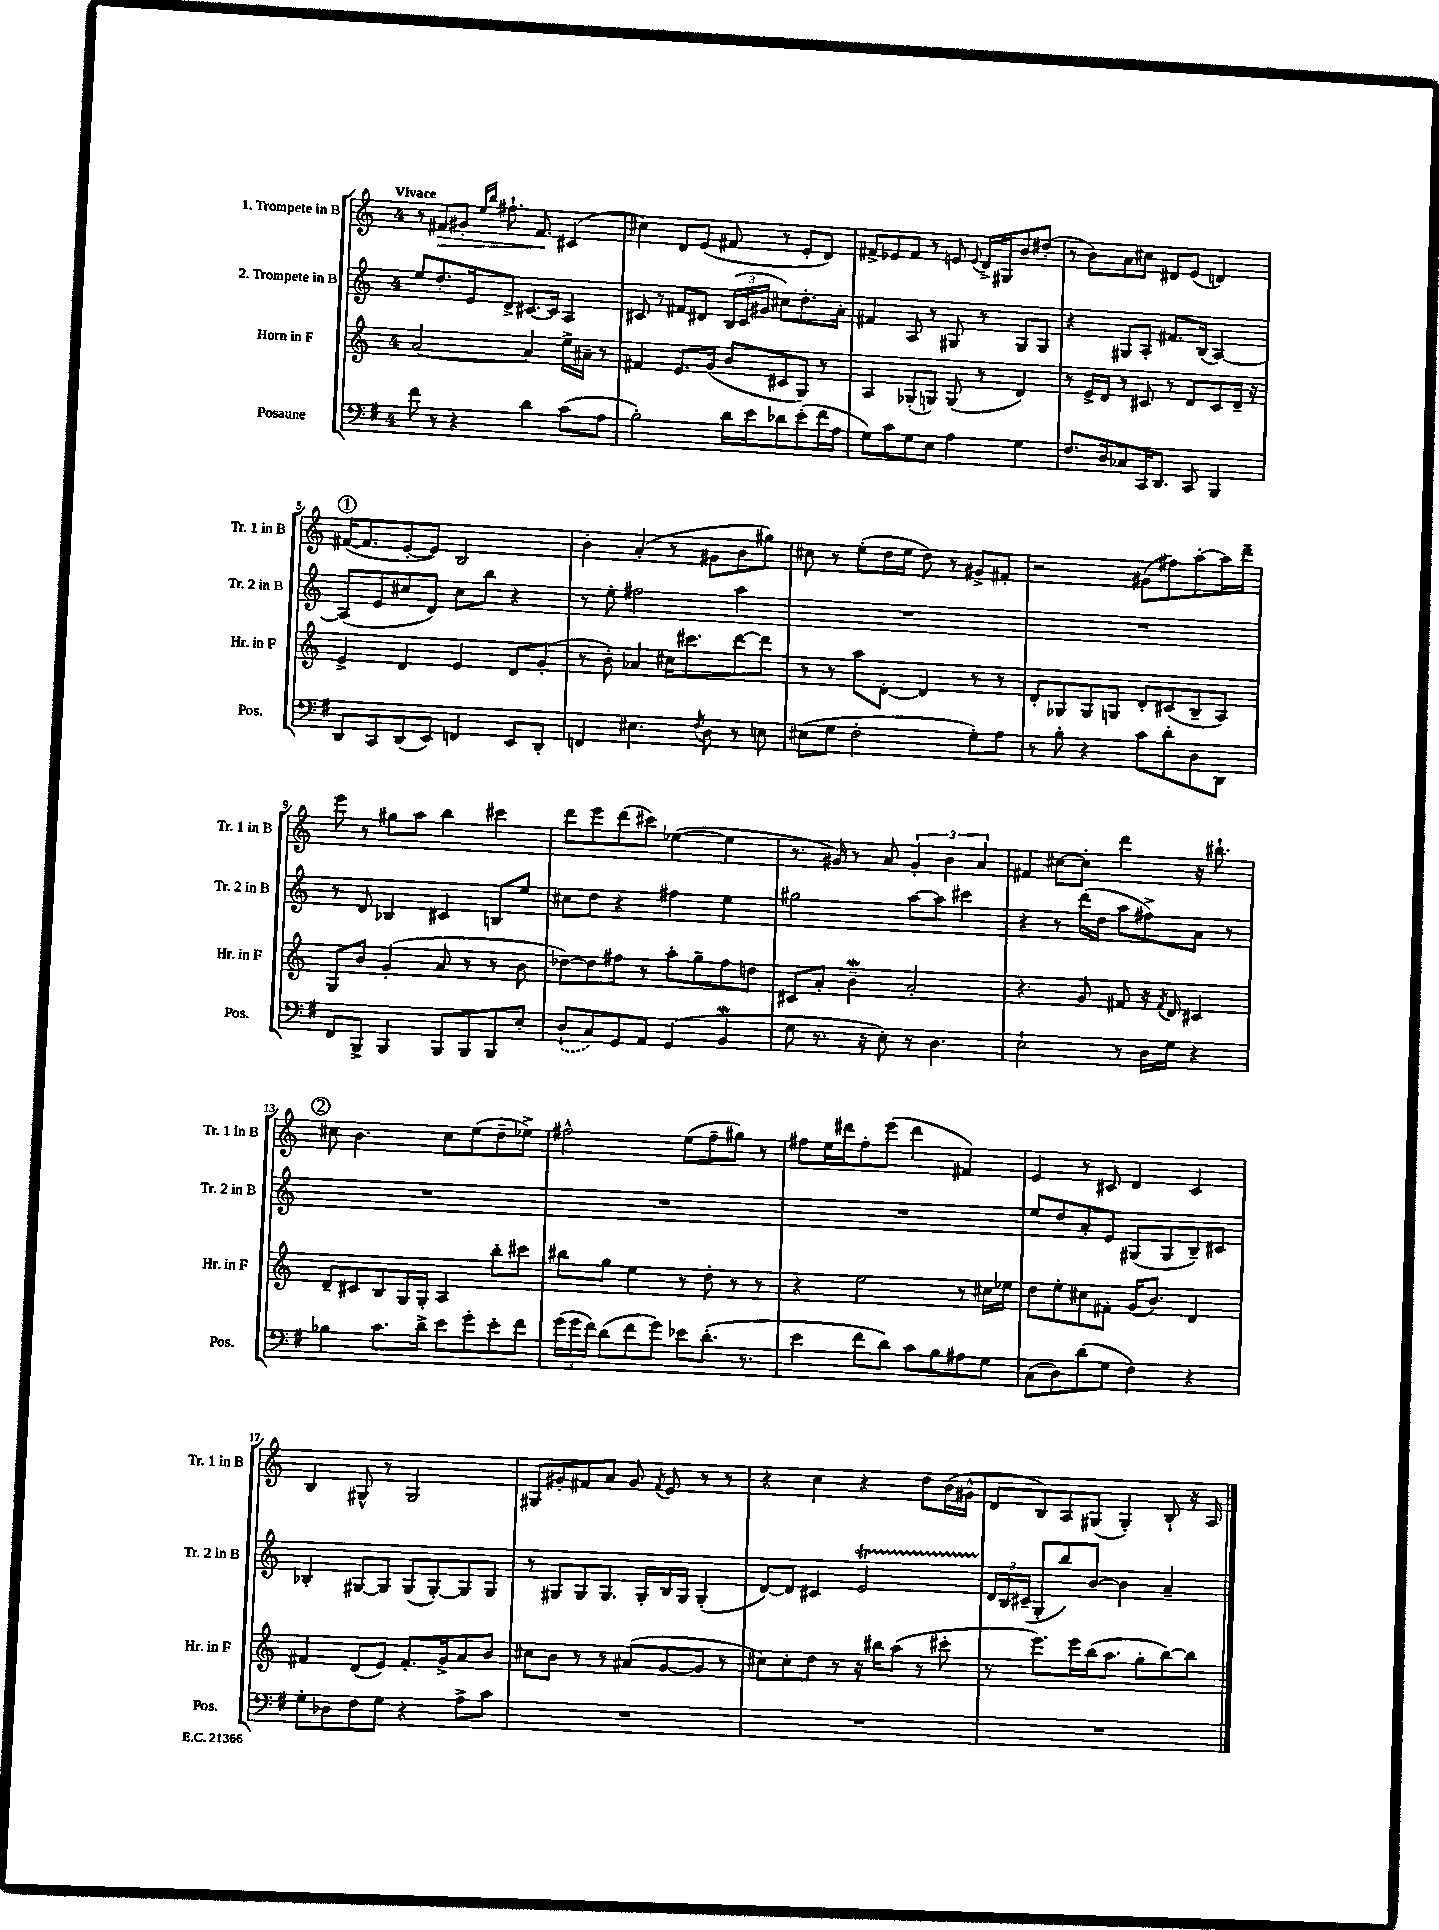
<<
\new StaffGroup <<
\new Staff = "s0" \with { instrumentName = "1. Trompete in B" shortInstrumentName = "Tr. 1 in B" } {
    \clef treble \key c \major \once \override Staff.TimeSignature.style = #'single-digit \time 4/4 \tempo "Vivace"
    \autoBeamOff r8 fis'8[\> gis'8]-. \grace { e''16[ b''16] } fis''8.-! fis'8.\! cis'4( |
    cis''4) d'8[ e'8]( fis'8 r8 e'8[-. d'8]) |
    fis'8[-> ees'8 fis'8] r8 e'8 \appoggiatura { e'8 } d'16[-> gis16 b'8 dis''8]-.( |
    r8 b'8[) a'8 cis''8] dis'8[ e'8]( d'4) |
    \mark \markup { \circle "1" } fis'16[~( fis'8. e'8~-. e'8]) b2 |
    b'4-. a'4-.( r8 gis'8[ b'8 gis''8]) |
    cis''8 r8 e''8[-.( d''16 e''16] d''8) r8 gis'8[-> fis'8]-. |
    r2 gis'8[( fis''8) a''8~-. a''16 d'''16]-- |
    e'''8 r8 gis''8[ a''8] b''4 cis'''4 |
    d'''8[ e'''8 d'''8( cis'''8]) ees''4~( ees''4 |
    r8. gis'16) r8 a'8 \tuplet 3/2 { gis'4-. b'4 a'4 } |
    fis'4 cis''8[~ cis''8]-. d'''4 r16 bis''8.-! |
    \mark \markup { \circle "2" } cis''8 b'4. cis''8[ e''8( d''8-- ees''8]->) |
    fis''2-^ e''8[( fis''8-- gis''8]) r8 |
    fis''8[ e''16 dis'''16 fis''8-. e'''8]( dis'''4 fis'4) |
    e'4 r8 cis'8 d'4 cis'4 |
    b4 gis8-^ r8 gis2 |
    gis8[ gis'8-. fis'8 a'8] gis'8 \acciaccatura { fis'8 } e'8 r8 r8 |
    r4 c''4 r4 d''8[ b'16( gis'16]-^ |
    d'8[ b8) a8 gis8]( gis4-.) b8-! r16 a16 \bar "|." |
}
\new Staff = "s1" \with { instrumentName = "2. Trompete in B" shortInstrumentName = "Tr. 2 in B" } {
    \clef treble \key c \major \once \override Staff.TimeSignature.style = #'single-digit \time 4/4
    \autoBeamOff e''8[ d''8.-. e'16 d'8]-> cis'8.[~ cis'16] a4 |
    cis'8 r8 fis'8[ dis'8] \tuplet 3/2 { b16[( cis'16 gis'16] } cis''8[) d''8.-. a'16]-. |
    fis'4 a8 r8 gis8 r8 gis8[ gis8] |
    r4 gis8[ a8]-. fis'8.[ b16]( a4~) |
    \mark \markup { \circle "1" } a8[( e'8 cis''8 d'8]) cis''8[ b''8] r4 |
    r8 e''8-. fis''2 a''4 |
    R1 |
    R1 |
    r8 d'8 bes4 cis'4 b8[ e''8] |
    cis''8[ d''8] r4 fis''4 e''4 |
    gis''2 a''8[~ a''8] cis'''4 |
    r4 r8 d'''16[( d''16] a''8[ fis''8->) a'8] r8 |
    \mark \markup { \circle "2" } R1 |
    R1 |
    R1 |
    e''8[ d''8 a'8-. e'8] gis8[( gis8 b8--) cis'8] |
    bes4-. gis8[~ gis8] gis8[( gis8~-.) gis8 gis8] |
    r8 gis8[ gis8 gis8.] gis16[-. b16 gis16] gis4-.( |
    d'8[~) d'8] cis'4 e'2\startTrillSpan |
    \tuplet 3/2 { d'16[\stopTrillSpan b16 cis'16]--( } g8[-. b''8) b'8]~ b'4 a'4-- \bar "|." |
}
\new Staff = "s2" \with { instrumentName = "Horn in F" shortInstrumentName = "Hr. in F" } {
    \clef treble \key c \major \once \override Staff.TimeSignature.style = #'single-digit \time 4/4
    \autoBeamOff a'2~ a'4 e''16[-> ais'16]-- r8 |
    fis'4 e'8.[ g'16]( b'8[ cis'8 g8]) r8 |
    a4 ges8[-.( g8]) g8( r8 d'4) |
    r8 e'16[-> d'16] r8 cis'8 r8 d'8[ cis'8 d'16]-- r16 |
    \mark \markup { \circle "1" } e'4-> d'4 e'4 d'8[ g'8]-.( |
    r8 b'8-.) aes'4 cis''16[ cis'''8. d'''8~ d'''8] |
    r8 r8 a''8[ d'8]~-. d'4 r8 r8 |
    d'8[-. ges8 ges8 g8] d'8[-. cis'8( b8-- a8]) |
    g8[ b'8] g'4-.( a'8 r8 r8 b'8 |
    des''8[~) des''8 fis''8] r8 a''8[-. g''8-- fis''8 d''8] |
    cis'8[ a'8]-. b'4--\mordent a'2-. |
    r4. g'8 fis'8 r16 \acciaccatura { fis'8 } d'16 cis'4 |
    \mark \markup { \circle "2" } d'8[-- cis'8 b8 g16 g16]-. a4 b''8[-. cis'''8] |
    bis''8[ g''8] e''4 r8 d''8-. r8 r8 |
    r4 e''2 r8 cis''16[ ees''16] |
    d''8[ e''8-. cis''8 fis'8]-. g'16[( b'8.]) d'4 |
    fis'4 d'8[( e'8]) fis'8.[-. g'16-> a'8 b'8] |
    cis''8[ b'8] r8 r8 ais'8[( g'8~ g'8] r8 |
    cis''8[) cis''8-. d''8] r8 r16 bis''16[ a''8]( r8 cis'''8-. |
    r8 e'''8.[) e'''16 b''16( a''8.] g''8[-. b''8~) b''8] \bar "|." |
}
\new Staff = "s3" \with { instrumentName = "Posaune" shortInstrumentName = "Pos." } {
    \clef bass \key g \major \once \override Staff.TimeSignature.style = #'single-digit \time 4/4
    \autoBeamOff fis'8 r8 r4 d'4 c'8[( a8] |
    b2-.) d'16[ e'16 des'8 e'8-.( fis'16 a16] |
    g8[) c'8 g8 e8] a4 g4 |
    fis8.[ d16 ces8 c,16 d,8.] c,8 b,,4 |
    \mark \markup { \circle "1" } d,8[ c,8 d,8( e,8]) f,4 e,8[ d,8]-. |
    f,4 eis4. \acciaccatura { fis8 } d8 r8 e8 |
    eis8[( g8] fis2-. g8[-.) a8] |
    r8 b8-. r4 c'8[ d'8-. d8 d,8] |
    fis,8[ b,,8]-> b,,4 b,,8[ b,,8 b,,8 e8]-. |
    \once \slurDashed d8[-!( c8) g,8 a,8] g,4( b,4\mordent |
    g8 r8. r16 e8-.) r8 d4. |
    e2-! r8 d16[ g16] r4 |
    \mark \markup { \circle "2" } bes4 c'8.[ d'16]-> e'8[ g'8-. e'8-. fis'8] |
    \tuplet 3/2 { g'16[( g'16 fis'16]) } d'8[( fis'8 g'8]) ees'8[ d'8.]-.( r8. |
    e'4 fis'8[ d'8]) c'8[ b8 ais8 g8] |
    c8[( d8) d'8( g8] fis4) r4 |
    g8[-. des8 fis8 g8] r4 a8[-> c'8] |
    R1 |
    R1 |
    R1 \bar "|." |
}
>>
>>
